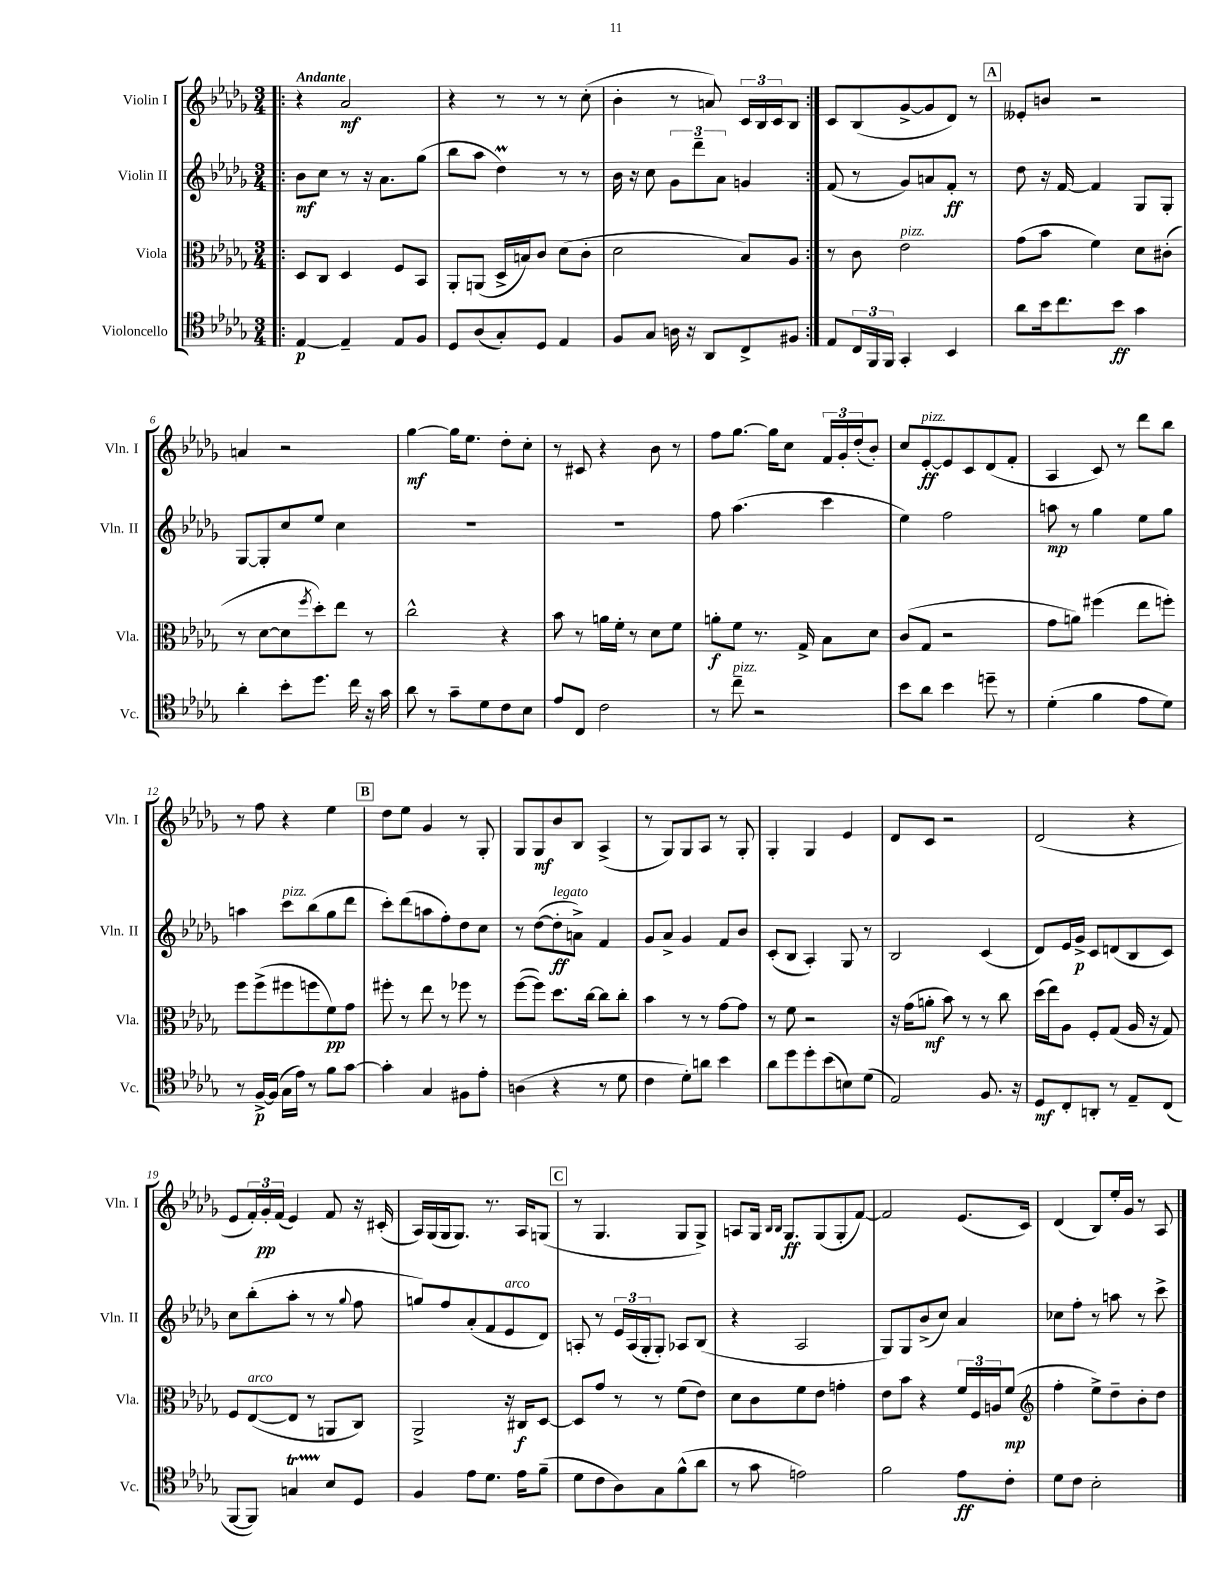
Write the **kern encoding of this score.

**kern	**kern	**kern	**kern
*staff4	*staff3	*staff2	*staff1
*clefC4	*clefC3	*clefG2	*clefG2
*k[b-e-a-d-g-]	*k[b-e-a-d-g-]	*k[b-e-a-d-g-]	*k[b-e-a-d-g-]
*M3/4	*M3/4	*M3/4	*M3/4
=!|:	=!|:	=!|:	=!|:
[4E-	8D-	8b-	4r
.	8C	8cc	.
4E-~]	4D-	8r	2a-
.	.	16r	.
.	.	8.a-	.
8E-	8F	.	.
8F	8BB-	(8gg-	.
=	=	=	=
8D-	8AA-'	8bb-	4r
(8A-	(8AA	8aa-	.
8G-')	16D-^	4dd-)	8r
.	16B)	.	.
8D-	8c	.	8r
4E-	(8d-	8r	8r
.	8c'	8r	(8cc'
=	=	=	=
8F	2d-	16b-	4b-'
.	.	16r	.
8G-	.	8cc	.
16A	.	12g-	8r
16r	.	.	.
.	.	12ddd-~	.
8AA-	.	.	8a)
.	.	12a-	.
8C^	8B-)	4g	24c
.	.	.	24B-
.	.	.	24c
8F#	8A-	.	8B-
=:|!	=:|!	=:|!	=:|!
8E-	8r	(8f	8c
24C	8c	8r	(8B-
24FF	.	.	.
24FF	.	.	.
4GG-'	2e-	8g-)	[8g-^
.	.	8a	8g-]
4BB-	.	8f'	8d-)
.	.	8r	8r
=	=	=	=
8a-	(8g-	8dd-	8e--'
16b-	8b-	16r	8b
8.cc	.	[16f	.
.	4f)	4f]	2r
8b-	.	.	.
4g-	8d-	8G-	.
.	(8c#'	8G-'	.
=	=	=	=
4a-'	8r	[8G-	4a
.	[8d-	8G-']	.
8b-'	8d-]	8cc	2r
.	8qff	.	.
8.dd-	8dd-')	8ee-	.
.	8ee-	4cc	.
16cc	.	.	.
16r	8r	.	.
16g-	.	.	.
=	=	=	=
8a-	2cc^^	2.r	[4gg-
8r	.	.	.
8g-~	.	.	16gg-]
.	.	.	8.ee-
8d-	.	.	.
8c	4r	.	8dd-'
8B-	.	.	8cc'
=	=	=	=
8e-	8b-	2.r	8r
8C	8r	.	8c#
2c	16a	.	4r
.	16f'	.	.
.	8r	.	.
.	8d-	.	8b-
.	8f	.	8r
=	=	=	=
8r	8a'	8ff	8ff
8cc~	8f	(4.aa-	[8.gg-
2r	8.r	.	.
.	.	.	16gg-]
.	.	.	8cc
.	16G-^	.	.
.	8B-	4ccc	24f
.	.	.	24g-'
.	.	.	(24dd-'
.	8d-	.	8b-')
=	=	=	=
8b-	(8c	4ee-)	8cc
8a-	8G-	.	[8e-'
4b-	2r	2ff	8e-]
.	.	.	8c
8dd~	.	.	(8d-
8r	.	.	8f'
=	=	=	=
(4d-'	8g-	8aa	4A-
.	8a)	8r	.
4f	(4ff#	4gg-	8c)
.	.	.	8r
8e-	8ee-	8ee-	8ddd-
8d-)	8ff')	8gg-	8bb-
=	=	=	=
8r	8ff	4aa	8r
[16F^	(8ff^	.	8ff
(16F]	.	.	.
16G-	8ff#	8ccc	4r
16e-)	.	.	.
8r	8ff	(8bb-	.
8f	8f)	8gg-	4ee-
[8g-	8g-	8ddd-	.
=	=	=	=
4g-']	8ff#'	8ccc')	8dd-
.	8r	(8ddd-	8ee-
4G-	8ee-	8aa	4g-
.	8r	8ff')	.
8F#	8ff-	8dd-	8r
8e-'	8r	8cc	8G-'
=	=	=	=
(4A	([8ff	8r	8G-
.	8ff])	([8dd-	8G-
4r	8.dd-	8dd-']	8b-
.	.	8a^)	8B-
.	[16cc	.	.
8r	8cc]	4f	(4A-^
8d-	8cc'	.	.
=	=	=	=
4c	4b-	8g-	8r
.	.	8a-^	8G-)
8d-')	8r	4g-	8G-
8a	8r	.	8A-
4b-	[8g-	8f	8r
.	8g-]	8b-	8G-'
=	=	=	=
8a-	8r	(8c'	4G-'
8dd-	8f	8B-	.
8dd-'	2r	4A-')	4G-
(8b-	.	.	.
8B)	.	8G-	4e-
(8d-	.	8r	.
=	=	=	=
2E-)	16r	2B-	8d-
.	(16g-	.	.
.	8a'	.	8c
.	8b-)	.	2r
.	8r	.	.
8.F	8r	(4c	.
.	8cc	.	.
16r	.	.	.
=	=	=	=
8D-	(16dd-	8d-)	(2d-
.	16ee-)	.	.
8C'	8A-	16e-	.
.	.	16g-^	.
8AA'	8F'	8c	.
8r	(8G-	(8d	.
8E-~	16A-	8B-	4r
.	16r	.	.
(8C	8G-)	8c)	.
=	=	=	=
[8FF	8F	8cc	8e-
8FF])	([8E-	(8bb-'	24f')
.	.	.	24g-'
.	.	.	(24f
4G	8E-]	8aa-'	4e-)
.	8r	8r	.
8B-	8AA	8r	8f
.	.	8qqgg-	.
8D-	8C)	8ff	16r
.	.	.	(16c#'
=	=	=	=
4F	2AA-^	8gg)	16A-)
.	.	.	(16G-
.	.	8ff	16G-
.	.	.	8.G-)
8e-	.	(8a-'	.
8.d-	.	8f	8.r
.	16r	8e-	.
16e-	16C#	.	16A-
(8f~	[8D-	8d-)	(8G
=	=	=	=
8d-	8D-]	8A'	8r
8c	8g-	8r	4.G-
8A-)	8r	24e-	.
.	.	(24A	.
.	.	24G-'	.
8G-	8r	8G-')	.
(8f^^	(8f	8A-	8G-
8a-	8e-)	(8B-	8G-^)
=	=	=	=
8r	8d-	4r	8A
8g-	8c	.	16G-
.	.	.	16qqB-
.	.	.	16qqB-
.	.	.	8.G-
2e)	8f	2A-	.
.	8e-	.	(8G-
.	4g'	.	8G-'
.	.	.	[8f)
=	=	=	=
2f	8e-	8G-)	2f]
.	8b-	8G-	.
.	4r	(8b-^	.
.	.	8cc)	.
8e-	24f	4a-	(8.e-
.	24F	.	.
.	24A	.	.
8c'	(8f	.	.
.	.	.	16c)
=	=	=	=
*	*clefG2	*	*
8d-	4ff'	8cc-	(4d-
8c	.	8ff'	.
2B-'	8ee-^)	8r	8B-)
.	8dd-~	8aa	16ee-'
.	.	.	16g-
.	8b-'	8r	8r
.	8dd-	8ccc^	8A-
==	==	==	==
*-	*-	*-	*-
